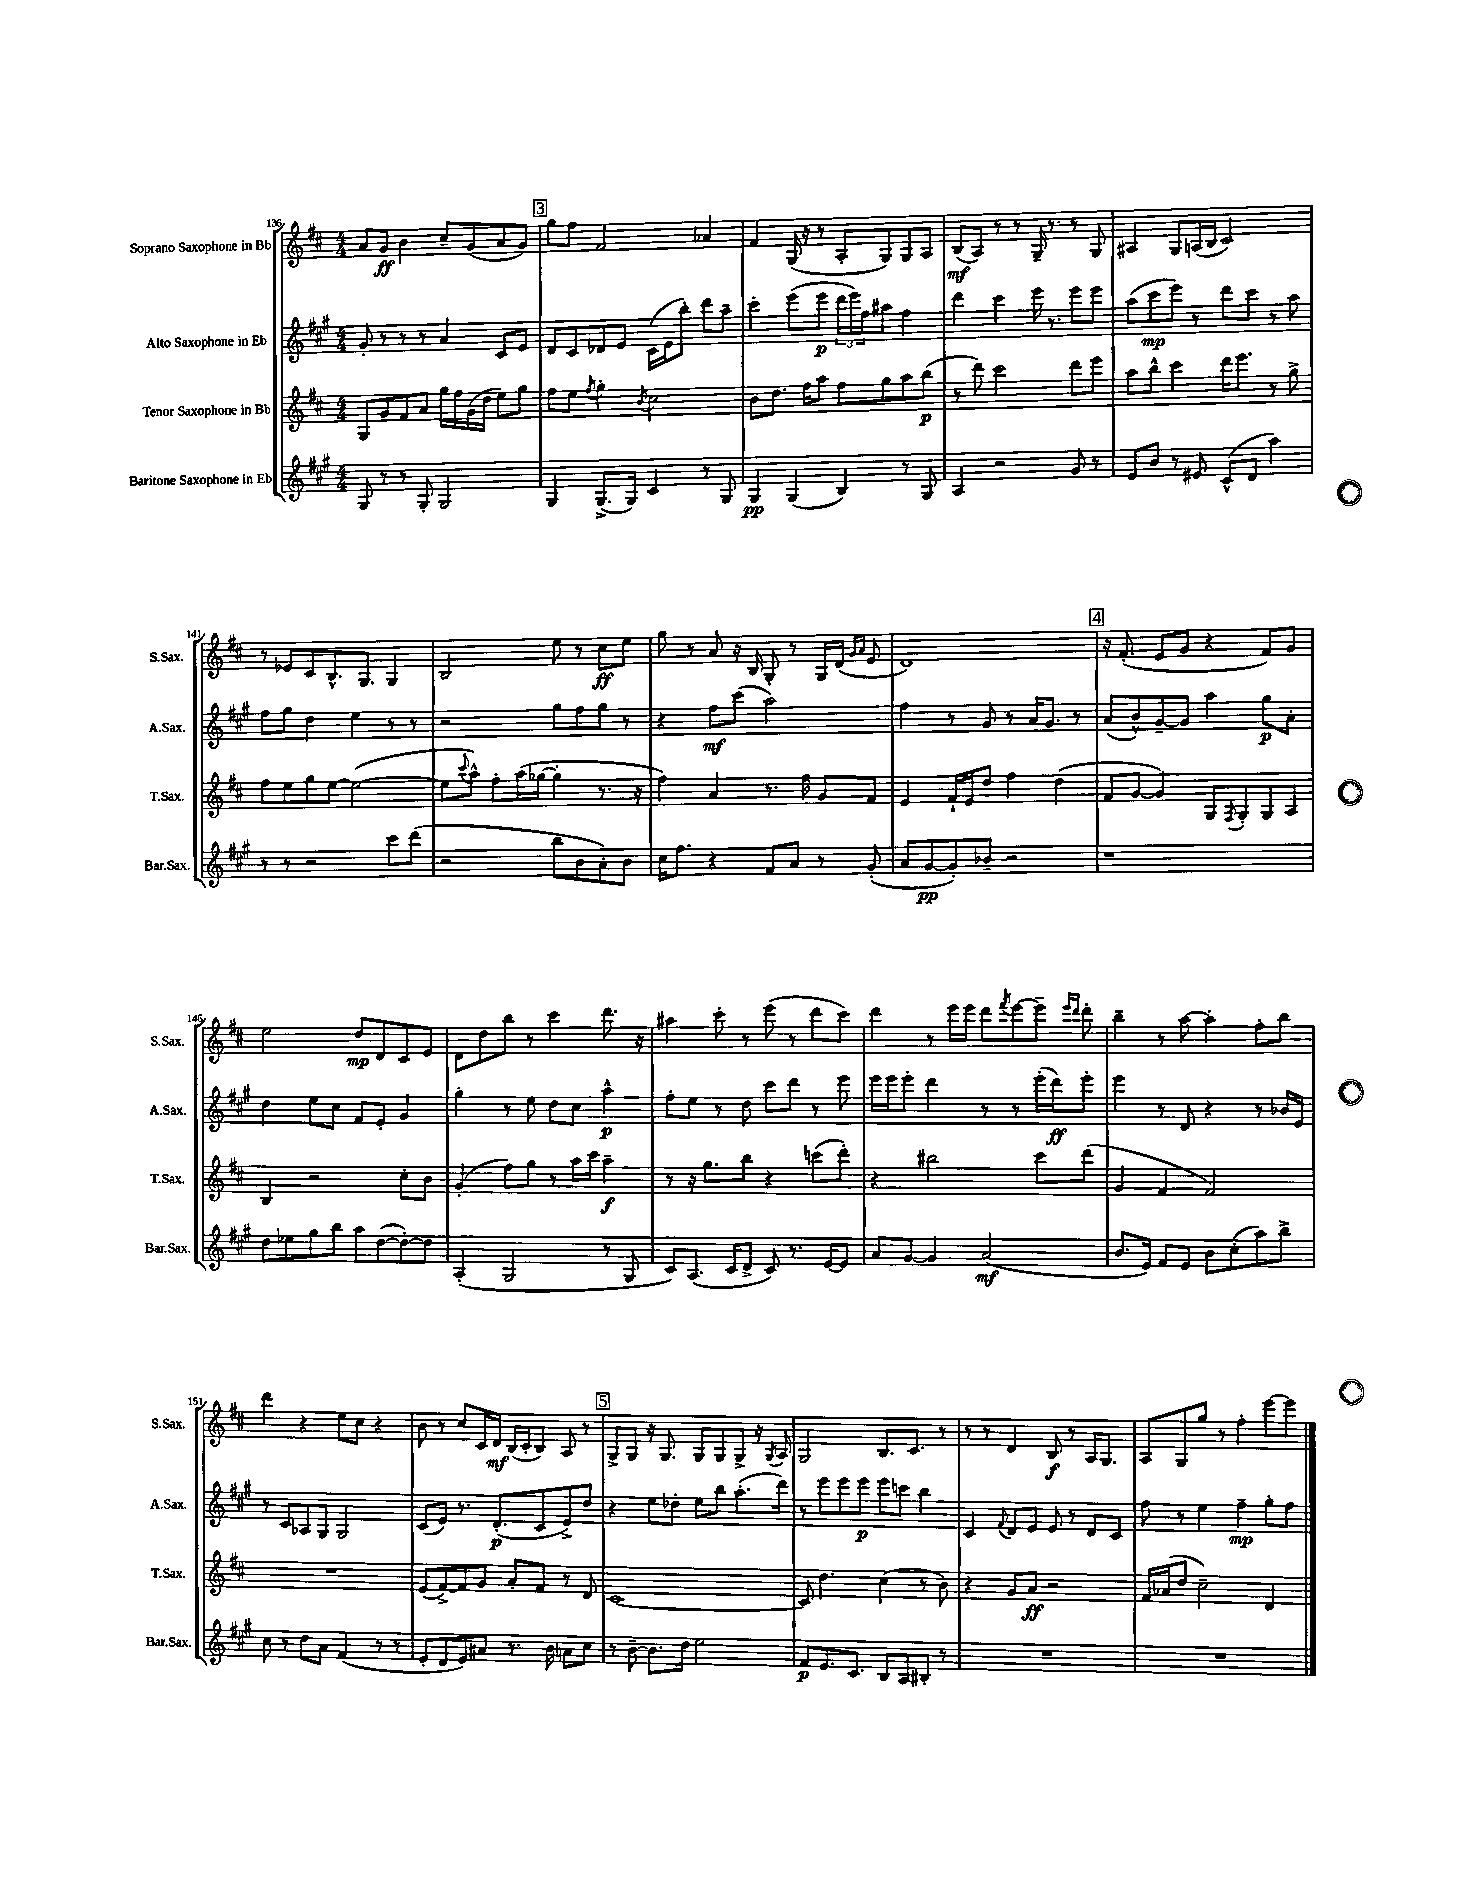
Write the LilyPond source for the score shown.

<<
\new StaffGroup <<
\new Staff = "s0" \with { instrumentName = "Soprano Saxophone in Bb" shortInstrumentName = "S.Sax." } {
    \clef treble \key d \major \numericTimeSignature \time 4/4
    a'8 g'8\ff b'4 cis''8-- g'8( a'8 g'8) |
    \mark \markup { \box "3" } g''8 fis''8 fis'2 aes'4 |
    fis'4 g16( r16 r8 a8-. g8) g8 a8 |
    b8\mf( a8) r8 r8 g16-- r8. r8 g8 |
    ais4 g8 a16( b16 cis'2) |
    r8 ees'8 cis'8 b8.-^ g8. g4 |
    b2 e''8 r8 cis''8\ff e''8 |
    g''8 r8 a'8 r16 b16 g8-. r8 g16 d'16( \grace { g'16 a'16 } e'8 |
    d'1) |
    \mark \markup { \box "4" } r16 fis'8.-.( e'8 g'8 r4 fis'8) g'8 |
    e''2 d''8\mp d'8 cis'8 e'8 |
    d'8 d''8 b''8 r8 cis'''4 d'''8. r16 |
    ais''4 cis'''8-. r8 e'''8( r8 d'''8 cis'''8) |
    d'''4 r8 e'''16 e'''16 d'''8 \acciaccatura { fis'''8 } e'''8~ e'''8-- \grace { e'''16 d'''16 } d'''8-. |
    b''4-- r8 a''8~ a''4-. fis''8-. b''8 |
    d'''4 r4 e''8 cis''8 r4 |
    b'8 r8 cis''8 cis'16 d'16\mf b16( cis'16-. b8) a8 r8 |
    \mark \markup { \box "5" } g8-> g8 r16 g8. g8 g8 g8-> r16 \acciaccatura { g8 } a16 |
    g2 b8. cis'8. r8 |
    r8 r8 d'4 b8\f r8 a16 g8. |
    a8 g8 g''8 r8 fis''4-. e'''8~ e'''8 \bar "|." |
}
\new Staff = "s1" \with { instrumentName = "Alto Saxophone in Eb" shortInstrumentName = "A.Sax." } {
    \clef treble \key a \major \numericTimeSignature \time 4/4
    gis'8-. r8 r8 r8 a'4 cis'8 e'8 |
    \mark \markup { \box "3" } d'8 cis'8 des'8 e'8 cis'16( e'16 b''8-.) d'''8 a''8-- |
    cis'''4-. e'''8( e'''8\p \tuplet 3/2 { d'''16 e'''16) fis''16 } ais''8 fis''4 |
    d'''4 cis'''4 e'''16 r8. e'''8 e'''8 |
    a''8( cis'''8\mp e'''8) r8 d'''8 cis'''8 r8 a''8 |
    fis''8 gis''8 d''4 e''4 r8 r8 |
    r2 gis''8 fis''8 gis''8 r8 |
    r4 fis''8\mf cis'''8( a''2) |
    fis''4 r8 gis'8 r8 a'16 gis'8. r8 |
    \mark \markup { \box "4" } a'8( b'8-^) gis'8~-- gis'8 a''4 gis''8\p a'8-. |
    d''4 e''8 cis''8 fis'8 e'8-. gis'4 |
    gis''4-. r8 e''8 d''8 cis''8 a''4-^\p |
    fis''8-. e''8 r8 d''8 cis'''8 d'''8 r8 e'''8 |
    e'''16 e'''16 e'''8-. d'''4 r8 r8 e'''16-.( d'''16\ff) e'''8-. |
    e'''4 r8 d'8 r4 r8 bes'16 e'16 |
    r8 cis'8 aes8 gis8 gis2 |
    cis'8( e'8) r8. d'8.-.\p( cis'8 e'8->) d''8 |
    \mark \markup { \box "5" } r4 e''8 des''8-. e''8 b''8 a''8.-.( d'''16) |
    r8 e'''8 e'''8 e'''8\p e'''8 c'''8 b''4 |
    cis'4 \appoggiatura { fis'8 } d'8 e'8 e'8 r8 d'8 cis'8 |
    fis''8 r8 e''4 fis''4--\mp gis''8-. fis''8 \bar "|." |
}
\new Staff = "s2" \with { instrumentName = "Tenor Saxophone in Bb" shortInstrumentName = "T.Sax." } {
    \clef treble \key d \major \numericTimeSignature \time 4/4
    g8 g'8 fis'8 a'8 g''16 fis''16 g'16( d''16 e''8) g''8 |
    \mark \markup { \box "3" } fis''8 e''8 \acciaccatura { fis''8 } g''4-. \acciaccatura { b'8 } cis''2 |
    b'8 d''8. fis''16 a''8 fis''8 g''8 a''8 b''8\p( |
    r8 d'''8) cis'''2 d'''8 e'''8 |
    a''8 b''8-^ cis'''4 d'''16 e'''8. r8 g''8-> |
    fis''8 e''8 g''8 e''8~ e''2~( |
    e''8 \appoggiatura { cis'''8 } a''8-^) fis''8-. a''16( ges''16~ ges''4-. r8. r16 |
    fis''4) a'4 r8. fis''16 g'8 fis'8 |
    e'4 fis'16-! e'16 d''8 fis''4 d''4( |
    \mark \markup { \box "4" } fis'8 g'8~ g'4) g8 \acciaccatura { fis8 } g8-. g8 a8 |
    b4 r2 cis''8-. b'8 |
    g'4-.( fis''8) g''8 r8 a''16 cis'''16 a''4--\f |
    r8 r16 g''8. b''8 r4 c'''8( d'''8-.) |
    r4 bis''2 cis'''8 d'''8( |
    g'4 fis'4 fis'2) |
    R1 |
    e'8( fis'8~->) fis'8 g'8 a'8-. fis'8 r8 d'8 |
    \mark \markup { \box "5" } cis'1~ |
    cis'8 d''4. cis''4( r8 b'8) |
    r4 g'8 a'8\ff r2 |
    fis'16 aes'16( d''8 cis''2--) d'4 \bar "|." |
}
\new Staff = "s3" \with { instrumentName = "Baritone Saxophone in Eb" shortInstrumentName = "Bar.Sax." } {
    \clef treble \key a \major \numericTimeSignature \time 4/4
    gis8 r8 r8 gis8-. gis2 |
    \mark \markup { \box "3" } gis4 gis8.->( gis16) cis'4 r8 gis8 |
    gis4\pp gis4( b4) r8 gis8 |
    a4 r2 gis'8 r8 |
    e'8 b'8 r8 eis'8 cis'8-^( d'8 a''4) |
    r8 r8 r2 cis'''8 d'''8( |
    r2 b''8 b'8 a'8-.) b'8 |
    cis''16 fis''8. r4 fis'8 a'8 r8 gis'8-.( |
    a'8 gis'8~\pp gis'8-.) bes'8-- r2 |
    \mark \markup { \box "4" } r1 |
    d''8 ees''8 gis''8 b''8 a''8 d''8~( d''8~-.) d''8 |
    a4-.( gis2 r8 gis8 |
    cis'8) a8.( cis'16 d'8-> cis'8) r8. e'16~ e'8 |
    a'8 gis'8~ gis'4 a'2\mf( |
    b'8. e'16) fis'8 e'8 b'8 cis''8-.( a''8) b''8-> |
    cis''8 r8 d''8 a'8 fis'4( r8 r8 |
    e'8-. d'8 e'8) ais'8 r8. b'16 a'8 cis''8 |
    \mark \markup { \box "5" } r8 b'8~-- b'8. d''16 e''2 |
    fis'8\p e'8. cis'8. b8 a8 bis8-. r8 |
    R1 |
    R1 \bar "|." |
}
>>
>>
\layout { \context { \Score currentBarNumber = #136 } }
